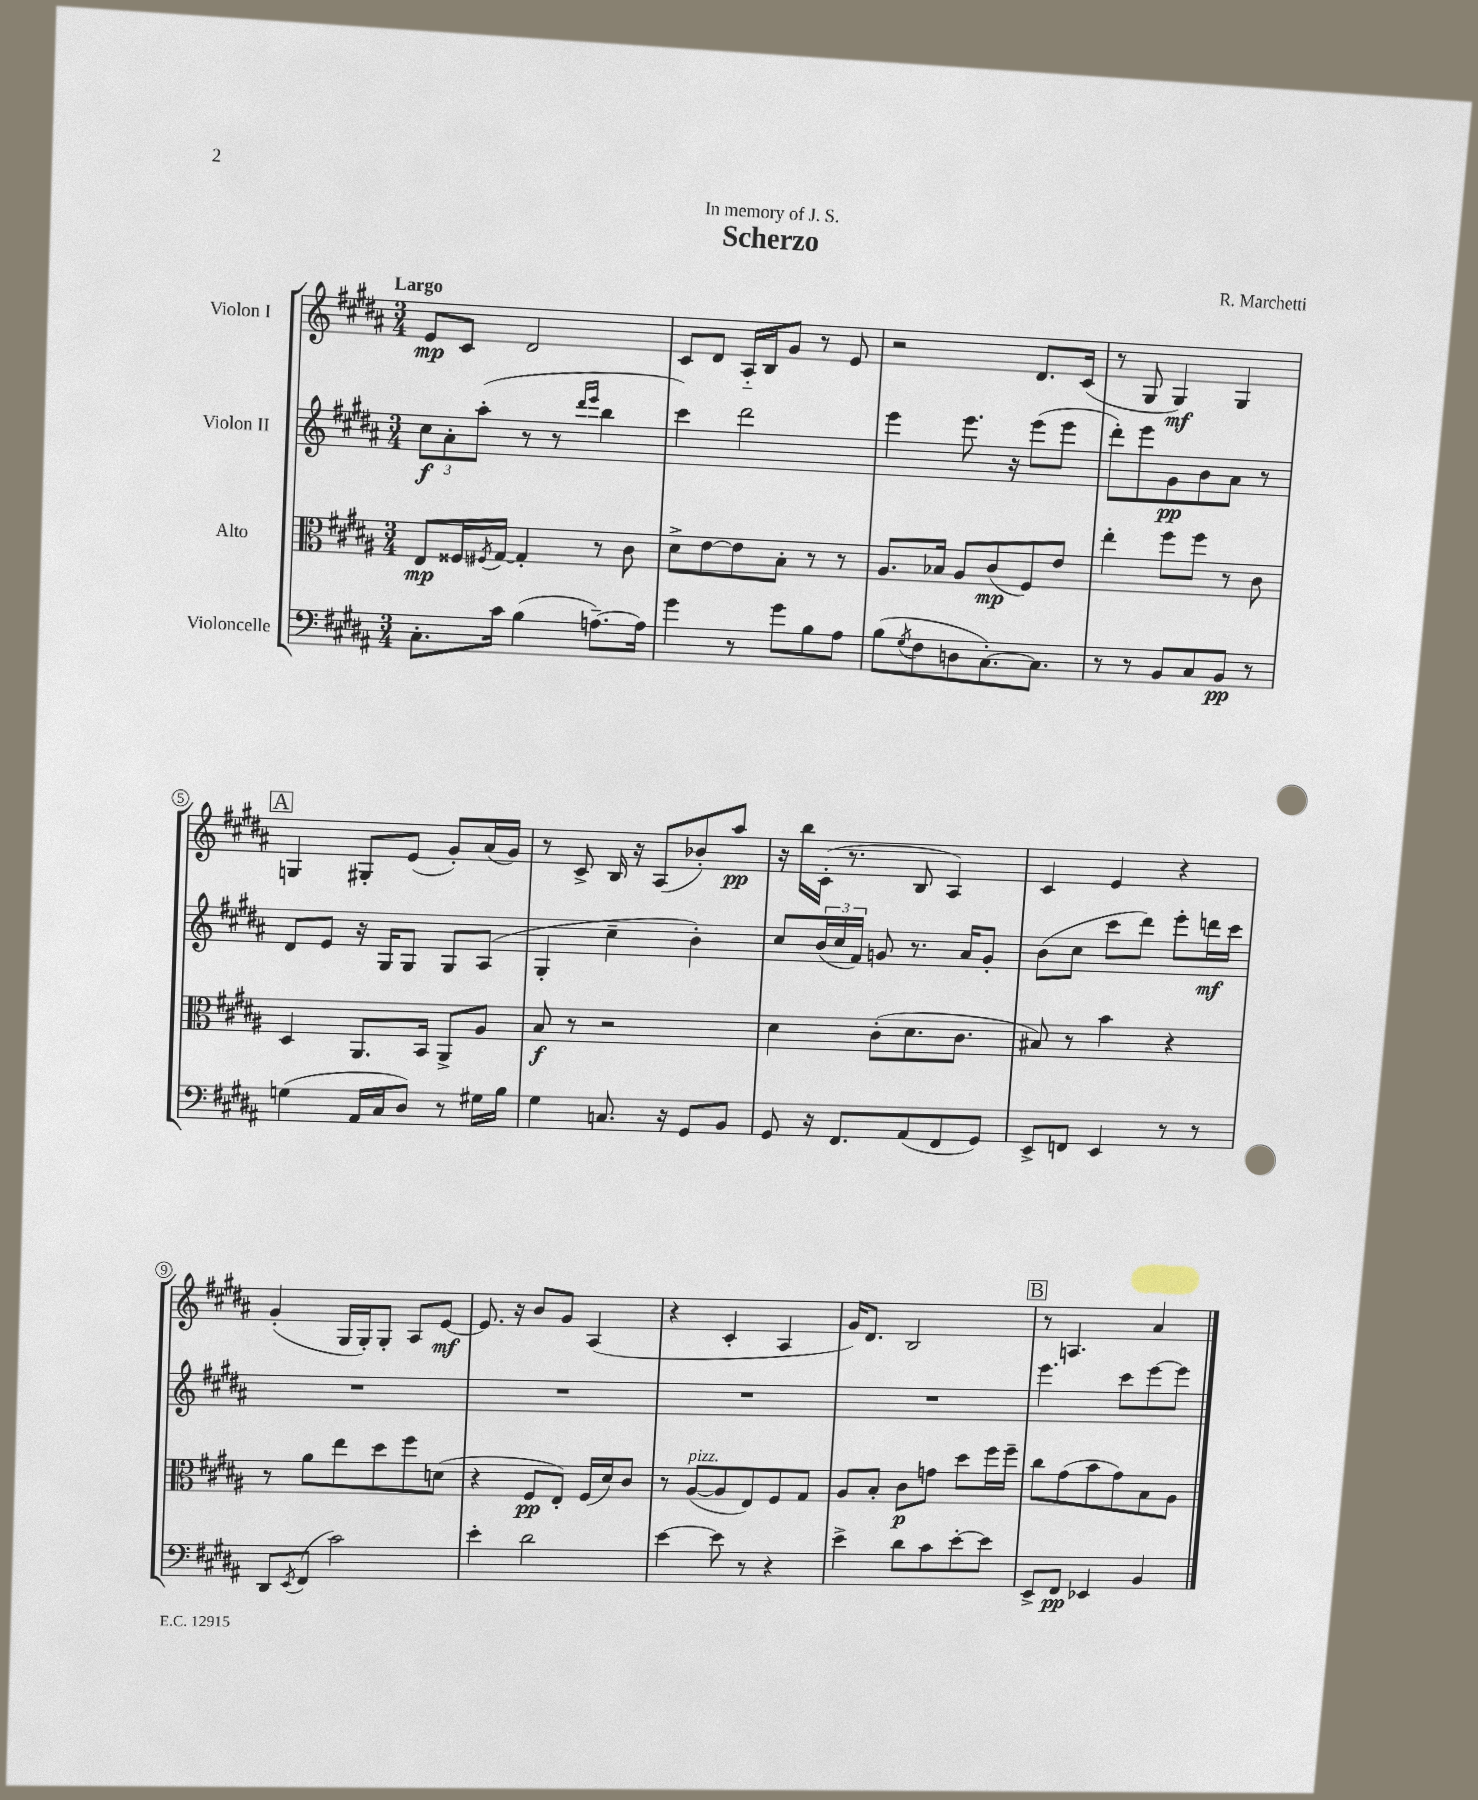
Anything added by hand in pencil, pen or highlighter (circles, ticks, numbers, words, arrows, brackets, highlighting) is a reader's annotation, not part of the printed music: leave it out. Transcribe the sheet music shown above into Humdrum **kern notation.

**kern	**kern	**kern	**kern
*staff4	*staff3	*staff2	*staff1
*clefF4	*clefC3	*clefG2	*clefG2
*k[f#c#g#d#a#]	*k[f#c#g#d#a#]	*k[f#c#g#d#a#]	*k[f#c#g#d#a#]
*M3/4	*M3/4	*M3/4	*M3/4
8.C#'	8E	12cc#	8e
.	.	12a#'	.
.	16F##	.	8c#
.	.	(12aa#'	.
.	8qF#	.	.
16c#	[16G#	.	.
(4B	4G#']	8r	2d#
.	.	8r	.
.	.	16qqddd#	.
.	.	16qqeee	.
[8.A~)	8r	4bb	.
.	8c#	.	.
16A]	.	.	.
=	=	=	=
4g#	8d#^	4ccc#)	8c#
.	[8e	.	8d#
8r	8e]	2ddd#	16A#'~
.	.	.	16B
8g#	8B'	.	8g#
8B	8r	.	8r
8A#	8r	.	8e
=	=	=	=
(8B	8.A#	4eee	2r
8qG#	.	.	.
8F#	.	.	.
.	16B-	.	.
8D	8A#	8.eee	.
[8.C#')	(8c#	.	.
.	.	16r	.
.	8F#)	(8eee	8.d#
8.C#]	.	.	.
.	8e	8eee	.
.	.	.	(16c#
=	=	=	=
8r	4ee'	8ddd#')	8r
8r	.	8eee	8G#
8BB	8ff#	8g#	4G#)
8C#	8ff#	8b	.
8BB	8r	8a#	4G#
8r	8c#	8r	.
=	=	=	=
(4G	4D#	8d#	4G
.	.	8e	.
16AA#	8.AA#	16r	8G#'
16C#	.	16G#	.
8D#)	.	8G#	(8e
.	16BB	.	.
8r	8AA#^	8G#	8g#')
16G#	8A#	(8A#	(16a#
16B	.	.	16g#)
=	=	=	=
4G#	8B	4G#'	8r
.	8r	.	8c#^
8.C	2r	4cc#~	16B
.	.	.	16r
.	.	.	(8A#
16r	.	.	.
8GG#	.	4b')	8b-')
8BB	.	.	8aa#
=	=	=	=
8GG#	4d#	8cc#	16r
.	.	.	16bb
16r	.	(24b	(16c#'
.	.	24cc#	.
8.FF#	.	.	8.r
.	.	24f#)	.
.	(8c#'	8g	.
(8AA#	8.d#	8.r	8B
8FF#	.	.	4A#)
.	8.c#	16a#	.
8GG#)	.	8g'	.
=	=	=	=
8EE^	8B#)	(8b	4c#
8FF	8r	8cc#	.
4EE	4b	8ccc#	4e
.	.	8ddd#)	.
8r	4r	8eee'	4r
8r	.	16ddd	.
.	.	16ccc#	.
=	=	=	=
8DD#	8r	2.r	(4g#'
8qEE	.	.	.
(8FF#	8a#	.	.
2c#)	8ee	.	16G#
.	.	.	16G#')
.	8dd#	.	8G#'
.	8ff#	.	8A#
.	(8d	.	[8e
=	=	=	=
4e'	4r	2.r	8.e]
.	.	.	16r
2d#	8F#	.	8b
.	8E')	.	8g#
.	(16F#	.	(4A#
.	16d#)	.	.
.	8c#	.	.
=	=	=	=
[4e	8r	2.r	4r
.	([8A#	.	.
8e]	8A#]	.	4c#'
8r	8E)	.	.
4r	8F#	.	4A#
.	8G#	.	.
=	=	=	=
4e^	8A#	2.r	16g#)
.	.	.	8.d#
.	8B'	.	.
8d#	8c#	.	2B
8c#	8g	.	.
[8e'	8dd#	.	.
8e]	16ff#	.	.
.	16ff#~	.	.
=	=	=	=
8EE^	8cc#	4.eee	8r
8FF#	(8g#	.	4.A
4EE-	8b	.	.
.	8g#)	8ccc#	.
4BB	8B	[8eee	4a#
.	8A#	8eee]	.
==	==	==	==
*-	*-	*-	*-
